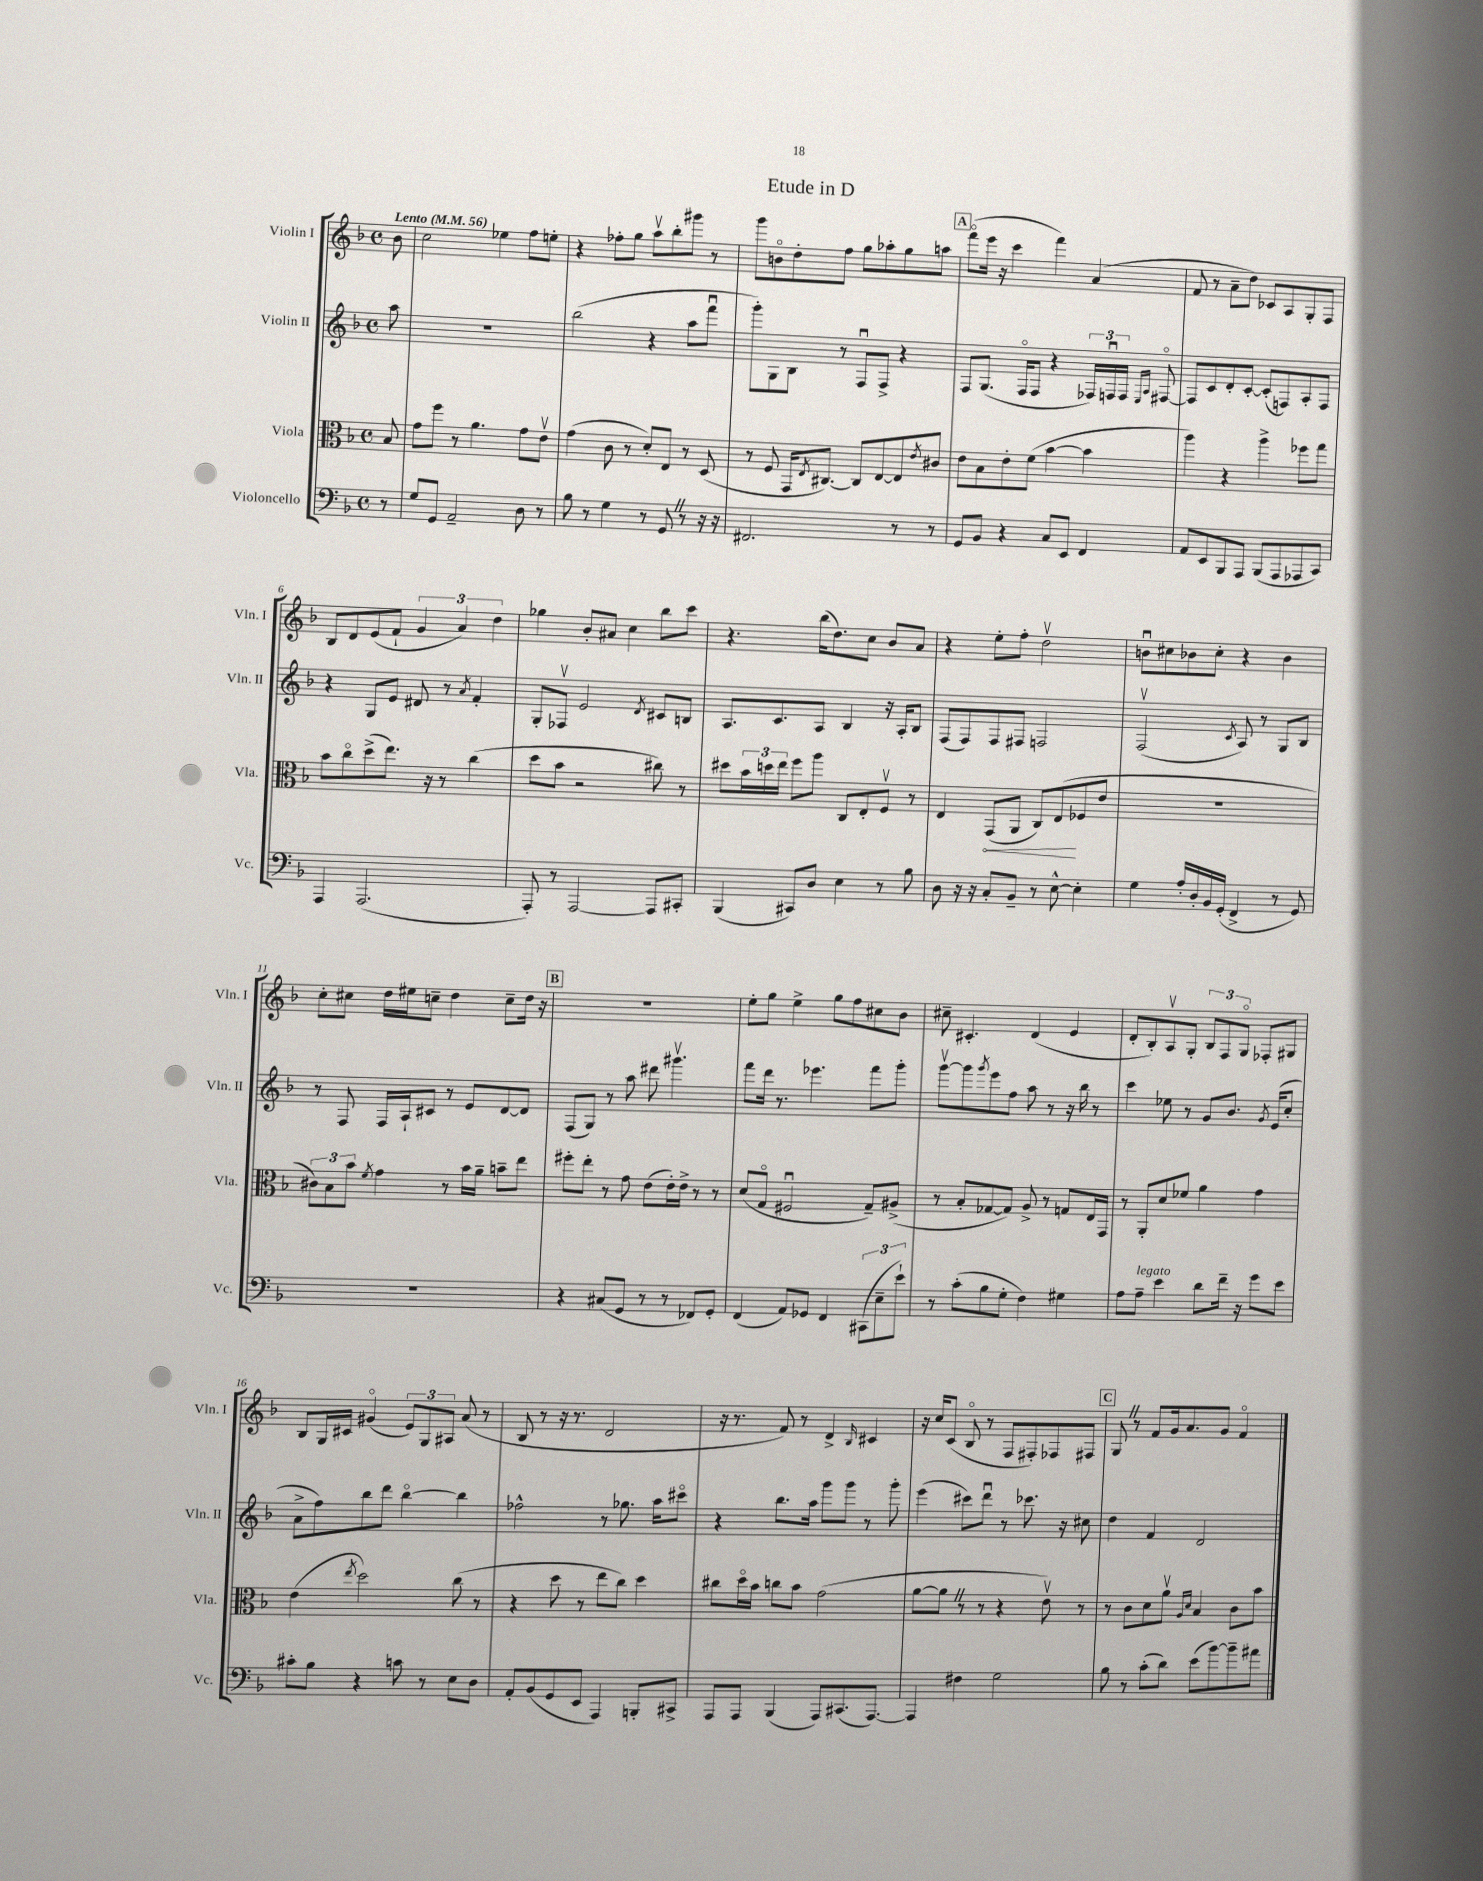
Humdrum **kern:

**kern	**kern	**kern	**kern
*staff4	*staff3	*staff2	*staff1
*clefF4	*clefC3	*clefG2	*clefG2
*k[b-]	*k[b-]	*k[b-]	*k[b-]
*M4/4	*M4/4	*M4/4	*M4/4
*met(c)	*met(c)	*met(c)	*met(c)
*MM56	*MM56	*MM56	*MM56
8r	8B-	8aa	8b-
=	=	=	=
8G	8g	1r	2cc
8GG	8ff	.	.
2AA~	8r	.	.
.	4.a	.	.
.	.	.	4ee-
8D	8g	.	8ff
8r	8ev	.	8ee'
=	=	=	=
8B-	(4g	(2bb-	4r
8r	.	.	.
4G	8c	.	8ff-'
.	8r	.	8gg
8r	8d')	4r	8aav
8GG	8E	.	8bb-'
8r	8r	8aa	8ggg#
16r	(8D	8fffu	8r
16r	.	.	.
=	=	=	=
2.FF#	8r	8ggg')	8ggg
.	8F	8G	8bo
.	16GG	8B-	8dd'
.	8qE	.	.
.	[8.C#)	.	.
.	.	8r	8ff
.	8C#]	8Fu	8gg
.	[8E	8F^	8aa-'
8r	8E]	4r	8gg
.	8qe	.	.
8r	8c#	.	8aa
=	=	=	=
8GG	8e	8F	(8fffo
8BB-	8B-	(8.G	16eee
.	.	.	16r
4r	8e'	.	4ccc
.	.	16Fo	.
.	(8f	8F	.
8C	[4b-	4r	4fff)
8EE	.	.	.
4FF	4b-]	24F-)	(4a
.	.	24Fu	.
.	.	24F	.
.	.	16qqE	.
.	.	16qqA	.
.	.	[8F#o	.
=	=	=	=
8AA	4aa)	8F#]	8f
8EE	.	8c	8r
8BBB-	4r	8d'	8a~
8AAA	.	[8c'	8dd)
(8BBB-	4aa^	(8c']	8c-
8AAA	.	8F)	8A
8AAA-	8ff-	8A'	8G'
8CC)	8gg	8F	8F
=	=	=	=
4AAA	8b-	4r	8B-
.	8cco	.	8d
(2.AAA	(8dd^	8G	(8e
.	8.ee)	8e	8f`
.	.	8d#	6g
.	16r	.	.
.	8r	8r	.
.	.	.	6a)
.	.	8qa	.
.	(4cc	4f'	.
.	.	.	6dd
=	=	=	=
8AAA')	8dd	8G'	4gg-
8r	8b-	8F-v	.
[2AAA	2r	2e	8b-'
.	.	.	8a#
.	.	.	4cc
.	.	8qd	.
8AAA]	8cc#)	8c#	8bb-
8CC#'	8r	8B	8ccc
=	=	=	=
(4BBB-	8dd#	8.A	4.r
.	24b-	.	.
.	24dd	.	.
.	.	8.c	.
.	24ee	.	.
8CC#)	8ff	.	.
8D	8aa	8A	(16bb-
.	.	.	8.dd)
4E	8C	4B-	.
.	8E'	.	8cc
8r	8Fv	16r	8b-
.	.	16A'	.
8B-	8r	8B-	8a
=	=	=	=
8D	4E	(8F	4r
16r	.	8F)	.
16r	.	.	.
8C'	(8GG	8F	8ee'
8BB-~	8AA	8F#	8ff'
8r	8C)	2F	2ddv
[8E^^	(8E	.	.
4E']	8F-	.	.
.	8e	.	.
=	=	=	=
4G	1r	(2Fv	8bu
.	.	.	8cc#
16A'	.	.	8b-
16D'	.	.	.
16BB-	.	.	8cc#'
(16GG'	.	.	.
.	.	8qc	.
4FF^	.	8A)	4r
.	.	8r	.
8r	.	8G	4b-
8GG)	.	8B-	.
=	=	=	=
1r	12c#)	8r	8cc'
.	12B-	.	.
.	.	8F	8cc#
.	12b-	.	.
.	8qf	.	.
.	4g	16F	16dd
.	.	16A`	16ee#
.	.	8c#	8cc~
.	8r	8r	4dd
.	16b-	8e	.
.	16a~	.	.
.	8b~	[8d	8cc~
.	8ee	8d]	16dd
.	.	.	16r
=	=	=	=
4r	8ff#'	(8F	1r
.	8ee'	8G)	.
(8C#	8r	8r	.
8GG	8g	8aa	.
8r	(8e	8ddd#	.
8r	16e')	4.ggg#v	.
.	16e^	.	.
8FF-)	8r	.	.
8GG'	8r	.	.
=	=	=	=
(4FF	(8d	8fff	8ee'
.	8Go	16ddd	8gg
.	.	8.r	.
8AA)	2F#u	.	4ee^
8GG-	.	4.eee-	.
4FF	.	.	8gg
.	.	.	8ff
(12CC#	8G~)	8fff	8cc#
12E~	.	.	.
.	(8A#^	8ggg'	8b-
12e`)	.	.	.
=	=	=	=
8r	8r	[8gggv	8cc#~
(8c'	8B-'	8ggg]	4.c#'
.	.	8qggg	.
8B-	[8G-	8eee	.
8G'	8G-])	8ff	.
4F)	8A^	8aa	(4d
.	8r	8r	.
4G#	8G	16r	4e
.	.	16bb-	.
.	16E	8r	.
.	16GG	.	.
=	=	=	=
8A	8r	4ccc	8d'
8A~	8AA'	.	8B-')
4e	8d	8ee-	8Av
.	8f-	8r	8G'
8d	4a	8g	12B-
.	.	.	12F
16f~	.	8.b-	.
.	.	.	12Go
16r	.	.	.
8g	4g	.	8F-'
.	.	8qg	.
.	.	(16e	.
8e	.	8cc'	8G#
=	=	=	=
8c#'	(4e	8a^	8B-
8B-	.	8ff)	16G
.	.	.	16c#
.	8qee	.	.
4r	2dd)	8bb-	(4g#o
.	.	8ddd	.
8c	.	[4bb-o	12e)
.	.	.	12G
8r	.	.	.
.	.	.	12A#
8E	(8cc	4bb-]	(8a
8D	8r	.	8r
=	=	=	=
8AA'	4r	2ff-^^	8B-
(8BB-	.	.	8r
8GG	8dd	.	16r
.	.	.	8.r
8EE	8r	.	.
4AAA)	8ee	8r	2d
.	8cc)	8.gg-	.
8BBB'	4dd	.	.
.	.	16aa	.
8CC#^	.	8ccc#o	.
=	=	=	=
8AAA	8cc#	4r	16r
.	.	.	8.r
8AAA	16ddo	.	.
.	16b-	.	.
(4BBB-	8cc	8.bb-	8f)
.	8b-	.	8r
.	.	16aa	.
8AAA)	(2g	8ggg	4d^
(8.CC#	.	8ggg	.
.	.	.	16qqB-
.	.	8r	4c#
[8.AAA)	.	.	.
.	.	8ggg'	.
=	=	=	=
4AAA]	[8a	(4eee	16r
.	.	.	16cc
.	8a]	.	(8c
4F#	8r	8ccc#)	8B-o
.	8r	8dddu	8r
2G	4r	8r	8F
.	.	8.ccc-	8F#')
.	8ev)	.	8F-
.	.	16r	.
.	8r	8cc#	8F#
=	=	=	=
8B-	8r	4dd	8G
8r	8c	.	8r
(8c'	8d	4f	8f
8d)	8av	.	16g
.	.	.	8.a
.	16qqA	.	.
.	16qqd	.	.
(8e	4B-	2d	.
[8b-)	.	.	8g
8b-~]	8c	.	4fo
8a#	8b-	.	.
==	==	==	==
*-	*-	*-	*-
